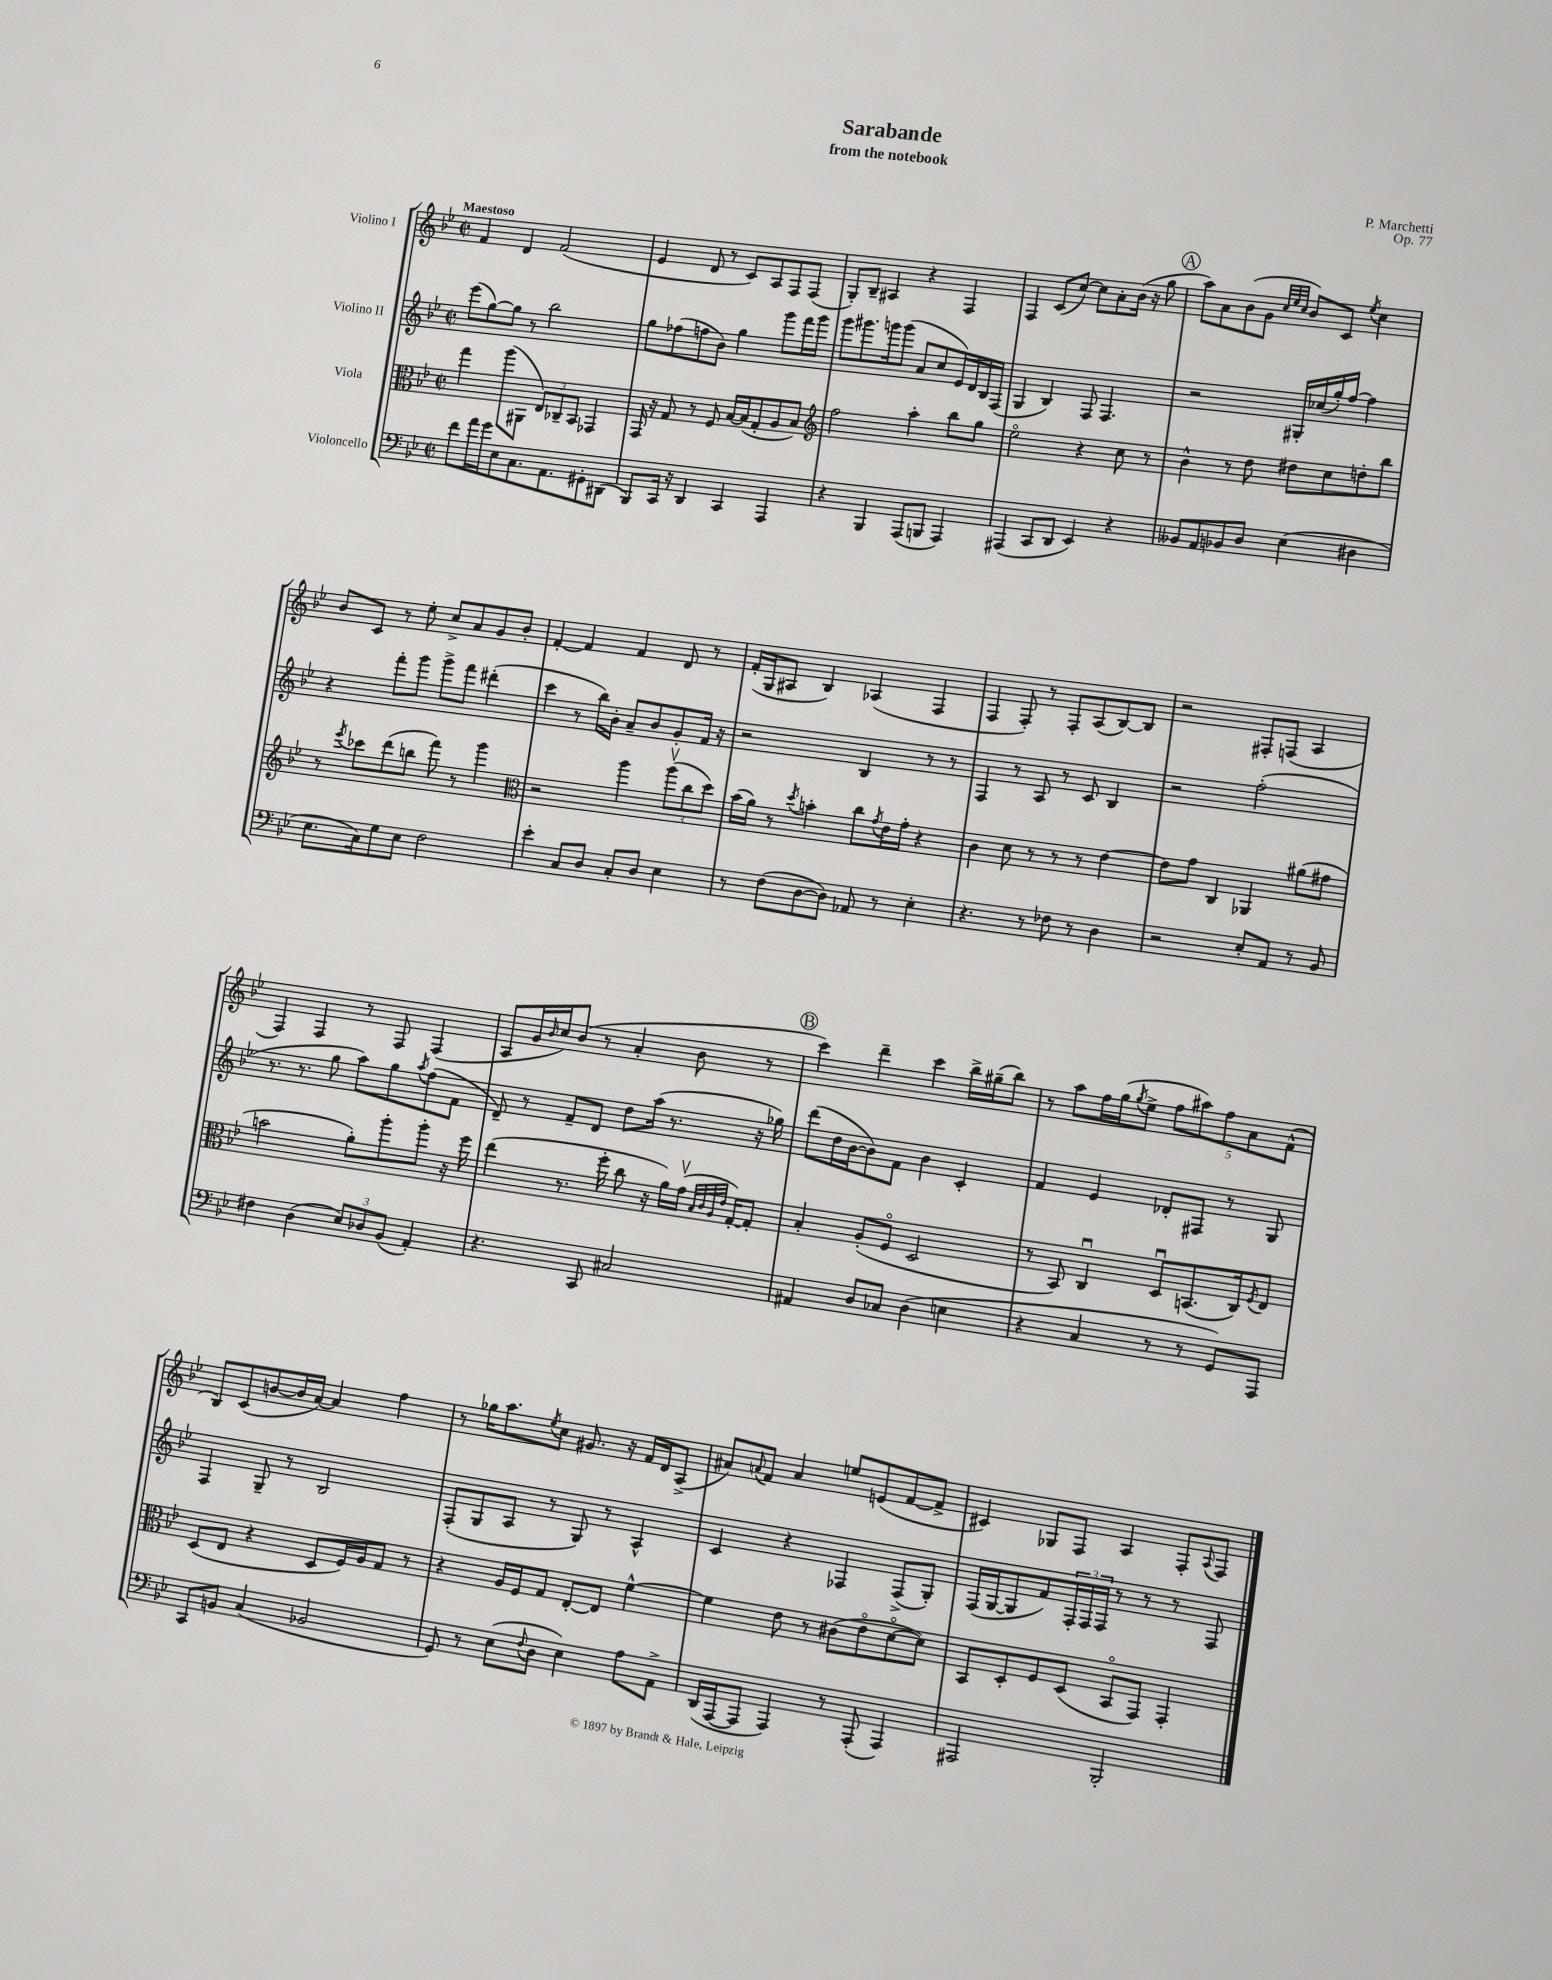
\header { title = "Sarabande" composer = "P. Marchetti" subtitle = "from the notebook" opus = "Op. 77" }
<<
\new StaffGroup <<
\new Staff = "s0" \with { instrumentName = "Violino I" } {
    \clef treble \key bes \major \defaultTimeSignature \time 2/2 \tempo "Maestoso"
    f'4 d'4 f'2( |
    ees'4 d'8 r8 c'8) a8 f8 f8( |
    g8-.) bes8-- ais4 r4 f4 |
    f4 c'8( c''8~) c''8 a'8-. bes'16( r16 g''8 |
    \mark \markup { \circle "A" } a''8) a'8 bes'8( g'8 \grace { c''32 ees''32 c''32 } bes'8) c'8 \acciaccatura { ees''8 } c''4 |
    bes'8 c'8 r8 ees''8-. c''8-> a'8 g'8 bes'8-. |
    f'4~-. f'4 f'4 d'8 r8 |
    f'16-.( g16 ais8 bes4) aes4( f4 |
    f4 f8-.) r8 f8-. a8( bes8~) bes8 |
    r2 fis8-. f8( a4 |
    f4) f4 r8 f8 f4( |
    a8 g'16 \grace { bes'16 } c''16) bes'8( r8 a'4-. bes'8 r8 |
    \mark \markup { \circle "B" } c'''4) d'''4-- c'''4 bes''16-> gis''16--( bes''8) |
    r8 a''8 f''16 g''16( \acciaccatura { g''8 } ees''8-> \tuplet 5/4 { f''8 ais''8) f''8 a'8 f'8-^( } |
    bes8) c'8( b'8~ b'16 a'16~) a'4 f''4 |
    r8 ges''16 a''8. \acciaccatura { ees''8 } c''8 gis'8. r16 f'16 d'16 a8->( |
    ais'8) \appoggiatura { a'8 } f'8 a'4 e''8 e'8( f'8~ f'8-> |
    cis'4) ges8 f8 a4 f8-. \appoggiatura { a8 } f8 \bar "|." |
}
\new Staff = "s1" \with { instrumentName = "Violino II" } {
    \clef treble \key bes \major \defaultTimeSignature \time 2/2
    ees'''8( g''8~) g''8 r8 bes''2 |
    g''8 fes''8( f''8 bes'8) g''4 g'''8 f'''16 g'''16 |
    g'''8 gis'''8. g'''16 g'''8( a'8 c''8 ees'16) d'16 bes16 f16( |
    g4 bes4) f8 f4. |
    \mark \markup { \circle "A" } r2 gis16-. ces''16( g''16-.) f''16~ f''4 |
    r4 f'''8-. g'''8 g'''8-> f'''8 dis'''4-.( |
    c'''4 r8 bes''16) bes'16-. a'8-- bes'8 g'8-. f'16 r16 |
    r2 bes4 r8 r8 |
    f4 r8 a8 r8 c'8 bes4 |
    r2 f''2-.( |
    r8. r8. g''8 a''8) g''8 \acciaccatura { a''8 } f''8( f'8 |
    d'8--) r8 f'8-- d'8 d''8 a''16( r8. r16 ges''16) |
    \mark \markup { \circle "B" } d'''8( d''16 bes'16~ bes'8) f'8 bes'4 c'4-. |
    f'4 ees'4 des'8-. fis8 r8 g8 |
    f4 g8-- r8 bes2 |
    f8-.( g8 a8 r8 g8) r8 a4-^ |
    c'4 r4 fes4 fes8->( g8-.) |
    f16( g16~ g8 f'8) \tuplet 3/2 { f16-. f16 f16 } r8 r8 r8 f8 \bar "|." |
}
\new Staff = "s2" \with { instrumentName = "Viola" } {
    \clef alto \key bes \major \defaultTimeSignature \time 2/2
    g''4 a''8( ais,8 \tuplet 3/2 { ees8) ces8-- bes,8 } ges,4 |
    g,16 r16 g8 r8 f8 bes16~ bes16( g8-. a8 bes8) |
    \clef treble f''2 a''4-. bes''8 g''8 |
    ees''2\flageolet r4 c''8 r8 |
    \mark \markup { \circle "A" } bes'4-^ r8 d''8 dis''8 c''8 d''8-. bes''8 |
    r8 \acciaccatura { ees'''8 } ces'''8 d'''8( b''8 f'''8) r8 g'''4 |
    \clef alto r2 a''4 \tuplet 3/2 { a''8\upbow( c''8 d''8) } |
    bes'16( a'16) r8 \acciaccatura { d''8 } b'4-. c''8 \acciaccatura { g'8 } ees'16 g'16-. r4 |
    c'4 d'8 r8 r8 r8 ees'4~ |
    ees'8 g'8 c4 aes,4 ais'8( gis'8 |
    b'2 a'8-.) a''8-. a''8-. r16 f''16 |
    ees''4( r8. f''16-. c''8 r16 a'16) g'16\upbow( \grace { bes32 c'32 a32 ees'32 } g16~-.) g8-. |
    \mark \markup { \circle "B" } bes4-. a8-.( f8\flageolet d2 |
    r8 bes,8) c4\downbow d8\downbow b,8.( c16) \acciaccatura { f8 } ees8 |
    d8( ees8 r4 d8 f16) a16 g8 r8 |
    r4 a16 f16 g8 ees8~-. ees8 f'4~-^ |
    f'4 ees'8 r8 cis'8( ees'8\flageolet d'8~\flageolet d'8) |
    bes,8 d8-. f8 d8( bes,8\flageolet g,8) g,4-. \bar "|." |
}
\new Staff = "s3" \with { instrumentName = "Violoncello" } {
    \clef bass \key bes \major \defaultTimeSignature \time 2/2
    f'8 a'16 g'16 ees8 c8. a,8. gis,8-. dis,8( |
    bes,,8) c,16 r16 d,4 c,4 a,,4 |
    r4 bes,,4 a,,8( b,,8 a,,4) |
    ais,,4( c,8 d,8 ees,4) r4 |
    \mark \markup { \circle "A" } beses,8 a,8 bes,8 d8 ees4( dis4 |
    ees8. c16) g8 ees8 f2 |
    ees'4-. c8 d8 c8-. d8 ees4 |
    r8 f8( d8~ d8) aes,8 r8 ees4-. |
    r4. r8 fes8 r8 d4 |
    r2 ees8-. a,8 r8 bes,8 |
    fis4 d4( \tuplet 3/2 { ees8) des8 bes,8( } a,4-.) |
    r4. c,8 cis2 |
    \mark \markup { \circle "B" } ais,4 d8 ces8 d4( e4 |
    r4 c4 r8 r8 g,8) a,,8 |
    c,8 b,8 c4( bes,2 |
    g,8) r8 ees8( \appoggiatura { f8 } d8 ees4) a8 a,8-> |
    d,16( a,,16~ a,,8 a,,4) r8 a,,8-.( a,,4) |
    ais,,2 bes,,2-. \bar "|." |
}
>>
>>
\layout { \context { \Score \remove "Bar_number_engraver" } }
